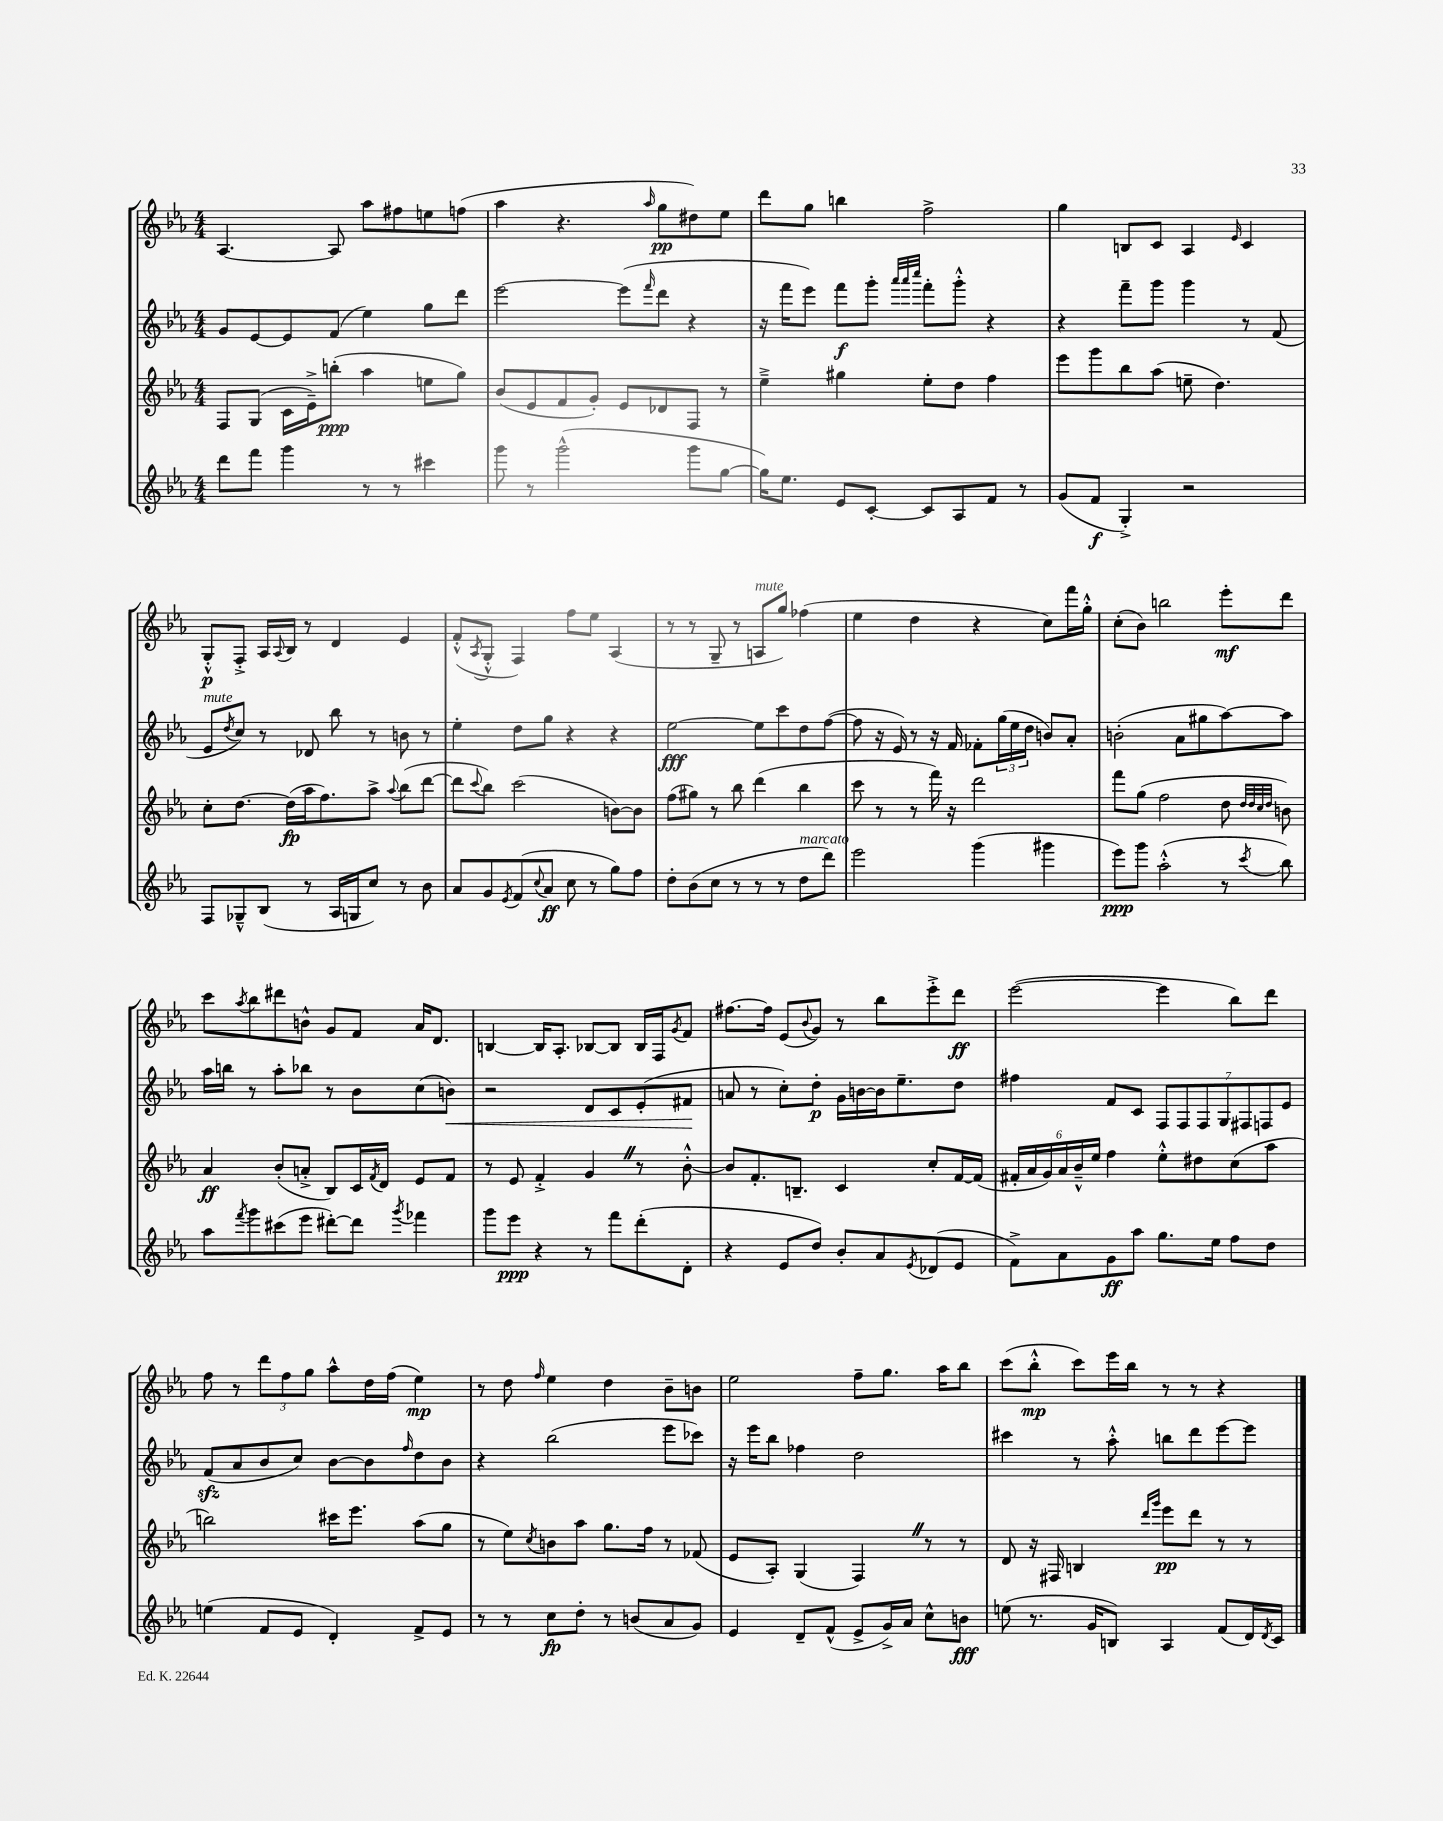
<<
\new StaffGroup <<
\new Staff = "s0" {
    \clef treble \key ees \major \numericTimeSignature \time 4/4
    aes4.~ aes8 aes''8 fis''8 e''8 f''8( |
    aes''4 r4. \grace { aes''16 } g''8\pp dis''8) ees''8 |
    d'''8 g''8 b''4 f''2-> |
    g''4 b8 c'8 aes4 \grace { ees'16 } c'4 |
    g8-.-^\p f8-.-> aes16 \appoggiatura { aes8 } bes16 r8 d'4 ees'4 |
    f'8-.-^( \acciaccatura { aes8 } g8-.-^ f4) f''8 ees''8 aes4( |
    r8 r8 g8-- r8 a8^\markup { \italic "mute" } g''8) fes''4( |
    ees''4 d''4 r4 c''8) f'''16 g''16-.-^ |
    c''8-.( bes'8) b''2 ees'''8-.\mf d'''8 |
    c'''8 \acciaccatura { aes''8 } bes''8 dis'''8 b'8-^ g'8 f'8 aes'16 d'8. |
    b4~ b16 aes8.-. bes8~ bes8 bes16 f16 \acciaccatura { g'8 } f'8 |
    fis''8.~ fis''16 ees'8( \appoggiatura { bes'8 } g'8) r8 bes''8 ees'''8-.-> d'''8\ff |
    ees'''2~( ees'''4 bes''8) d'''8 |
    f''8 r8 \tuplet 3/2 { d'''8 f''8 g''8 } aes''8-^ d''16 f''16( ees''4\mp) |
    r8 d''8 \grace { f''16 } ees''4 d''4 bes'8-- b'8 |
    ees''2 f''8-- g''8. aes''16 bes''8 |
    c'''8( bes''8-.-^\mp c'''8) ees'''16 bes''16 r8 r8 r4 \bar "|." |
}
\new Staff = "s1" {
    \clef treble \key ees \major \numericTimeSignature \time 4/4
    g'8 ees'8~ ees'8 f'8( ees''4) g''8 d'''8 |
    ees'''2~ ees'''8( \grace { f'''16 } d'''8 r4 |
    r16 f'''16 ees'''8) f'''8\f g'''8-. \grace { aes'''32 aes'''32 c''''32 } f'''8-. g'''8-.-^ r4 |
    r4 f'''8-- g'''8 g'''4 r8 f'8( |
    ees'8^\markup { \italic "mute" } \acciaccatura { d''8 } c''8) r8 des'8 bes''8 r8 b'8 r8 |
    ees''4-. d''8 g''8 r4 r4 |
    ees''2~\fff ees''8 c'''8 d''8 f''8~( |
    f''8 r16 ees'16) r8 r16 f'16 fes'8-. \tuplet 3/2 { g''16( ees''16 d''16 } b'8) aes'8-. |
    b'2-.( aes'8 gis''8 aes''8~) aes''8 |
    aes''16 b''16 r8 aes''8-. bes''8 r8 bes'8 c''8( b'8\<) |
    r2 d'8 c'8 ees'8-.( fis'8\! |
    a'8 r8 c''8-.) d''8-.\p g'16 b'16~ b'16 ees''8.-- d''8 |
    fis''4 f'8 c'8 \tuplet 7/4 { f8 f8 f8 g8 fis8 f8 ees'8 } |
    f'8\sfz( aes'8 bes'8 c''8) bes'8~ bes'8 \grace { f''16 } d''8 bes'8 |
    r4 bes''2( ees'''8 ces'''8) |
    r16 ees'''16 bes''8 fes''4 d''2 |
    cis'''4 r8 aes''8-.-^ b''8 d'''8 ees'''8~ ees'''8 \bar "|." |
}
\new Staff = "s2" {
    \clef treble \key ees \major \numericTimeSignature \time 4/4
    f8 g8( c'16 ees'16--->) b''8-.\ppp( aes''4 e''8 g''8) |
    bes'8( ees'8 f'8 g'8-.) ees'8 des'8 f8 r8 |
    ees''4---> gis''4 ees''8-. d''8 f''4 |
    ees'''8 g'''8 bes''8 aes''8( e''8-- d''4.) |
    c''8-. d''8.~ d''16\fp( aes''16 f''8.) aes''8-> \appoggiatura { aes''8 } bes''8( d'''8~ |
    d'''8 \appoggiatura { c'''8 } bes''8) c'''2( b'8~) b'8 |
    f''8( gis''8) r8 bes''8 d'''4( bes''4 |
    c'''8 r8 r8 f'''16) r16 d'''2 |
    f'''8 g''8( f''2 d''8 \grace { d''32 d''32 c''32 d''32 } b'8) |
    aes'4\ff bes'8-.( a'8-.-> bes8) c'16 \acciaccatura { f'8 } d'16 ees'8 f'8 |
    r8 ees'8 f'4-.-> g'4 \once \override BreathingSign.text = \markup { \musicglyph "scripts.caesura.straight" } \breathe r8 bes'8~-.-^ |
    bes'8 f'8.-. b8.-- c'4 c''8-. f'16~ f'16( |
    \tuplet 6/4 { fis'16-. aes'16 g'16) aes'16 bes'16---^ ees''16 } f''4 ees''8-.-^ dis''8 c''8( aes''8 |
    b''2) cis'''16 ees'''8. aes''8( g''8 |
    r8 ees''8) \acciaccatura { c''8 } b'8 aes''8 g''8. f''16 r8 fes'8( |
    ees'8 aes8-.) g4( f4) \once \override BreathingSign.text = \markup { \musicglyph "scripts.caesura.straight" } \breathe r8 r8 |
    d'8 r16 fis16 b4 \grace { d'''16 g'''16 } ees'''8\pp d'''8 r8 r8 \bar "|." |
}
\new Staff = "s3" {
    \clef treble \key ees \major \numericTimeSignature \time 4/4
    d'''8 f'''8 g'''4 r8 r8 cis'''4 |
    g'''8 r8 g'''2-^( g'''8 g''8~ |
    g''16) ees''8. ees'8 c'8~-. c'8 aes8 f'8 r8 |
    g'8( f'8\f g4-.->) r2 |
    f8 ges8---^ bes8( r8 aes16 g16 c''8) r8 bes'8 |
    aes'8 g'8 \acciaccatura { ees'8 } f'8( \appoggiatura { c''8 } aes'8\ff c''8 r8 g''8) f''8 |
    d''8-. bes'8( c''8 r8 r8 r8 d''8^\markup { \italic "marcato" } d'''8) |
    ees'''2 g'''4( gis'''4 |
    ees'''8\ppp) g'''8 aes''2-.-^( r8 \acciaccatura { c'''8 } bes''8) |
    aes''8 \acciaccatura { f'''8 } g'''8 cis'''8( ees'''8 dis'''8~-.) dis'''8 \acciaccatura { g'''8 } fes'''4 |
    g'''8 ees'''8\ppp r4 r8 f'''8 d'''8-.( d'8-. |
    r4 ees'8 d''8) bes'8-. aes'8 \acciaccatura { ees'8 } des'8( ees'8 |
    f'8->) aes'8 g'8\ff aes''8 g''8. ees''16 f''8 d''8 |
    e''4( f'8 ees'8 d'4-.) f'8-> ees'8 |
    r8 r8 c''8\fp d''8-. r8 b'8( aes'8 g'8) |
    ees'4 d'8-- f'8-^( ees'8-> g'16->) aes'16 c''8-^ b'8\fff |
    e''8( r8. g'16 b8) aes4 f'8( d'16) \acciaccatura { d'8 } c'16 \bar "|." |
}
>>
>>
\layout { \context { \Score \remove "Bar_number_engraver" } }
